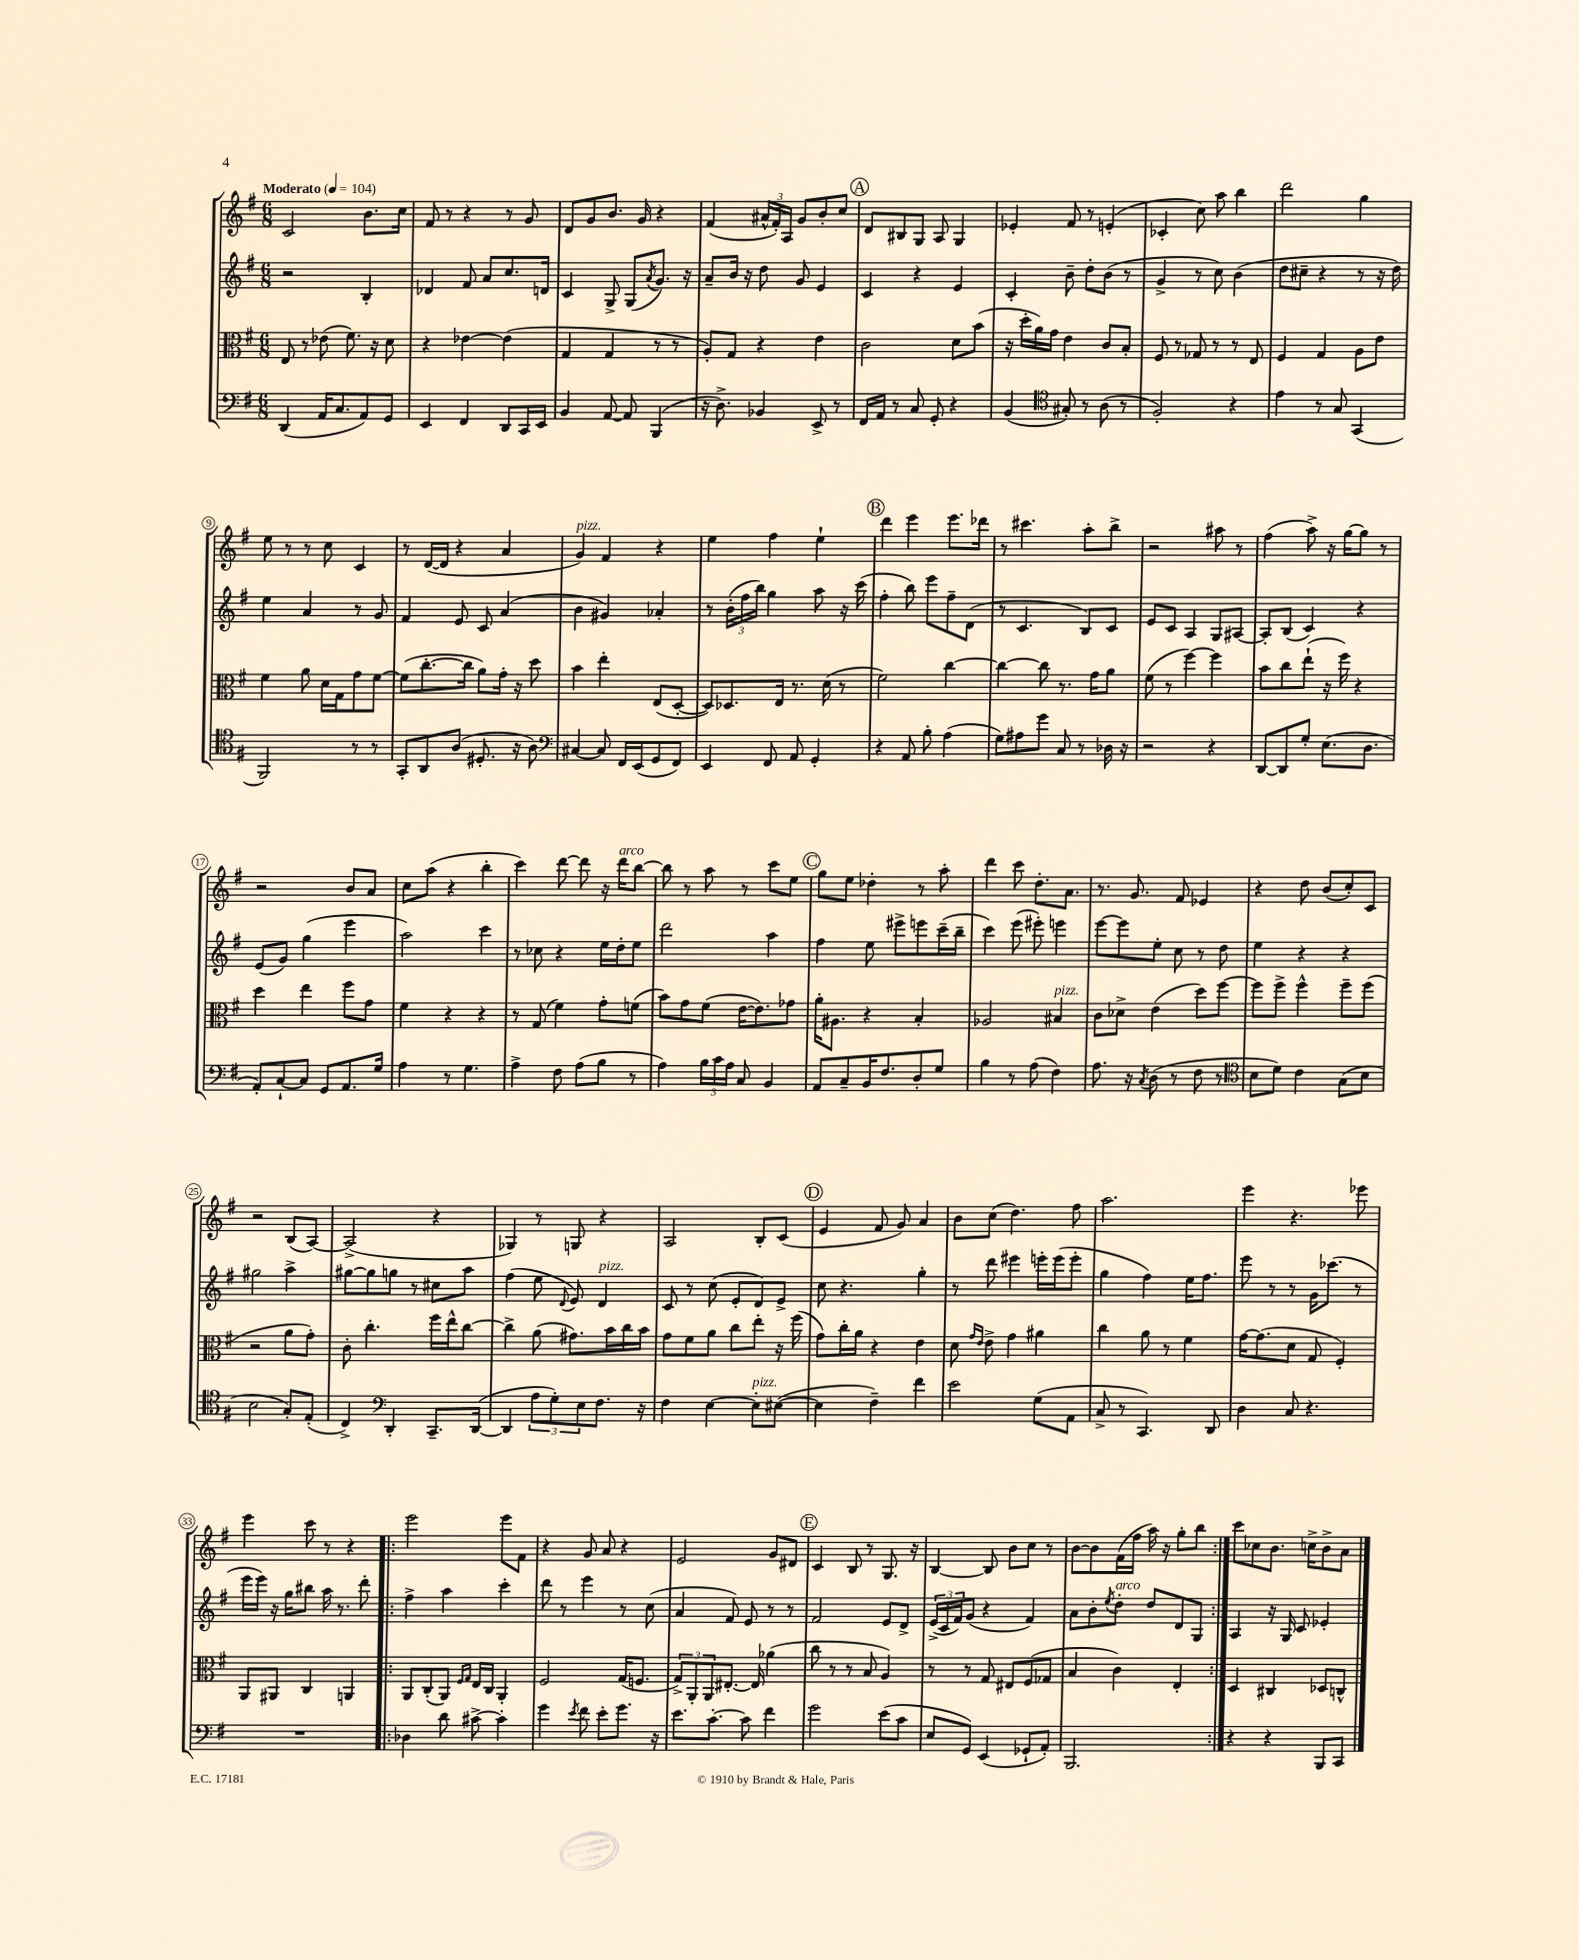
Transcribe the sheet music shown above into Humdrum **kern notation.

**kern	**kern	**kern	**kern
*staff4	*staff3	*staff2	*staff1
*clefF4	*clefC3	*clefG2	*clefG2
*k[f#]	*k[f#]	*k[f#]	*k[f#]
*M6/8	*M6/8	*M6/8	*M6/8
*MM104	*MM104	*MM104	*MM104
(4DD	8E	2r	2c
.	8r	.	.
16AA	(8e-	.	.
8.C	.	.	.
.	8.f#)	.	.
8AA)	.	4B'	8.b
.	16r	.	.
8GG	8d	.	.
.	.	.	16cc
=	=	=	=
4EE	4r	4d-	8f#
.	.	.	8r
4FF#	[4e-	8f#	4r
.	.	8a	.
8DD	(4e-]	8.cc	8r
16CC	.	.	8g
16EE	.	16d	.
=	=	=	=
4BB	4G	4c	8d
.	.	.	8g
[8AA	4G	8G^	8.b
8AA]	.	(8G	.
.	.	.	16g
.	.	8qa	.
(4BBB	8r	8.g)	4r
.	8r	.	.
.	.	16r	.
=	=	=	=
16r	8A')	8a~	(4f#
8.D^)	.	.	.
.	8G	16b	.
.	.	16r	.
4BB-	4r	8dd	24a#^^
.	.	.	24f#')
.	.	.	24A
.	.	8g	8g
8EE^	4e	4e	8b'
8r	.	.	8cc
=	=	=	=
16FF#	2c	4c	8d
16AA	.	.	.
8r	.	.	8B#
8C	.	4r	8G
8GG'	.	.	8A
4r	8d	4e	4G
.	(8b	.	.
=	=	=	=
(4BB	16r	4c'	4e-'
.	16dd'	.	.
.	16a)	.	.
.	16g	.	.
*clefC4	*	*	*
8G#')	4e	8b~	8f#
8r	.	8dd'	8r
(8A	8c	(8b	(4e'
8r	8B'	8r	.
=	=	=	=
2F#')	8F#	4g^	4c-'
.	8r	.	.
.	8G-	8r	8cc)
.	8r	8cc)	8aa
4r	8r	(4b	4bb
.	8E	.	.
=	=	=	=
4e	4F#	8dd	2ddd
.	.	8cc#~	.
8r	4G	4r	.
8G	.	.	.
(4GG	8A	8r	4gg
.	8e	16r	.
.	.	16dd)	.
=	=	=	=
2FF#)	4f#	4ee	8ee
.	.	.	8r
.	8a	4a	8r
.	16d	.	8cc
.	16G	.	.
8r	8g	8r	4c
8r	[8f#	8g	.
=	=	=	=
8GG'	(8f#]	4f#	8r
8AA	[8.cc'	.	([16d
.	.	.	16d]
(8A	.	8e	4r
.	16cc]	.	.
8.D#'	8a)	8c	.
.	16g'	(4a	4a
16r	16r	.	.
8A)	8dd	.	.
=	=	=	=
*clefF4	*	*	*
[4C#	4b	4b	4g)
8C#]	4ee'	4g#)	4f#
16FF#	.	.	.
(16EE	.	.	.
8GG	(8E	4a-'	4r
8FF#)	[8D'	.	.
=	=	=	=
4EE	8D])	8r	4ee
.	8.D-	(24b'	.
.	.	24ff#	.
.	.	24bb)	.
8FF#	.	4gg	4ff#
.	16E	.	.
8AA	8.r	.	.
4GG'	.	8aa	4ee`
.	(16d	.	.
.	8r	16r	.
.	.	(16ccc	.
=	=	=	=
4r	2f#)	4ff#'	4ddd
8AA	.	8bb)	4eee
8B'	.	8eee	.
(4A	[4cc	8ff#~	8.eee
.	.	(8d	.
.	.	.	16ddd-
=	=	=	=
8G)	4cc_	8r	8r
8A#	.	4.c	4.ccc#
8g	8cc]	.	.
8C	8.r	.	.
8r	.	8B)	8aa'
.	16g	.	.
16D-	8a	8c	8bb^
16r	.	.	.
=	=	=	=
2r	(8f#	8e	2r
.	8r	8c	.
.	[4ff#)	4A	.
4r	4ff#]	8G	8aa#
.	.	[8A#	8r
=	=	=	=
[8DD	8b	8A#']	(4ff#
8DD]	8cc	(8B	.
8G'	(8ee`	4c)	8aa^)
(8.E	16r	.	16r
.	16ff#)	.	[16gg
.	4r	4r	8gg]
8.D	.	.	.
.	.	.	8r
=	=	=	=
8AA')	4dd	(8e	2r
[8C`	.	8g)	.
8C]	4ee	(4gg	.
8GG	.	.	.
8.AA	8ff#	4eee	8b
.	8g	.	8a
16G	.	.	.
=	=	=	=
4A	4f#	2aa)	8cc
.	.	.	(8aa
8r	4r	.	4r
4.G	.	.	.
.	4r	4ccc	4bb'
=	=	=	=
4A^	8r	8r	4ccc)
.	(8G	8cc-	.
8F#	4f#)	4r	[8ddd
(8A	.	.	8ddd]
8B	8g'	16ee	16r
.	.	16dd'	16ddd
8r	(8f	8ee	[8bb
=	=	=	=
4A)	8b)	2ddd	8bb]
.	8g	.	8r
24B	(8f#	.	8aa
24c	.	.	.
24A	.	.	.
8C	[16e	.	8r
.	8.e])	.	.
4BB	.	4aa	8ccc
.	8g-	.	8ee
=	=	=	=
8AA	16a'	4ff#	8gg
.	8.A#	.	.
8C~	.	.	8ee
16BB	4r	8ee	4dd-'
8.F#	.	.	.
.	.	8eee#^	.
8D'	4B'	8eee	8r
8G	.	(16ccc~	8aa'
.	.	16bb~	.
=	=	=	=
4B	2A-	4ccc)	4ddd
8r	.	(8eee	8ccc
(8A	.	8eee#')	8.dd'
4F#)	4B#	4eee	.
.	.	.	8.a
=	=	=	=
8.A	8c	[8eee	8.r
.	8d-^	8eee]	.
16r	.	.	8.g
8qC	.	.	.
(8D	(4e	8ee'	.
8r	.	8cc	8f#
8F#	8dd)	8r	4e-
8r	[8ff#	8dd	.
=	=	=	=
*clefC4	*	*	*
8B	8ff#]	4ee	4r
8d)	8ff#^	.	.
4c	4ff#^^	4r	8dd
.	.	.	(8b
(8G	8ff#~	4r	8cc')
8B	(8ff#	.	8c
=	=	=	=
2B	2r	2gg#	2r
8G')	8a	4aa^	(8B
(8E'	8g')	.	[8A)
=	=	=	=
4C^)	8c'	[8gg#	(2A^]
.	4.cc'	8gg#]	.
*clefF4	*	*	*
4DD'	.	8gg	.
.	.	8r	.
8.CC~	16ff#	8cc#	4r
.	16ee^^	.	.
.	[8cc	8aa	.
([16DD	.	.	.
=	=	=	=
4DD]	4cc^]	(4ff#	4G-)
12A	(8a	8ee	8r
12G')	.	.	.
.	.	8qqd	.
.	8.g#)	8e)	8G
12E	.	.	.
8.F#	.	4d	4r
.	16b	.	.
.	16cc	.	.
16r	16b	.	.
=	=	=	=
4F#	8g	8c	2A
.	8f#	8r	.
[4E	8a	(8cc	.
.	8cc	8e'	.
8E']	8ee'	8d)	8B'
([8E#	16r	8e^	(8c
.	(16ff#	.	.
=	=	=	=
4E#]	8g)	8cc	4e
.	16cc'	4.r	.
.	16a	.	.
4F#~)	4r	.	8f#
.	.	.	8g)
4f#	4e	4gg'	4a
=	=	=	=
2e	8d	8r	8b
.	16qqg	.	.
.	16qqe	.	.
.	8e^	8ddd	(8cc
.	4g	4eee#	4.dd)
(8G	4a#	16eee'	.
.	.	(16eee	.
8AA	.	8eee'	8ff#
=	=	=	=
8C^	4cc	4gg	2.aa
8r	.	.	.
4.CC)	8a	4ff#)	.
.	8r	.	.
.	4f#	16ee	.
.	.	8.ff#	.
8DD	.	.	.
=	=	=	=
4D	[16g	8eee	4eee
.	(8.g]	.	.
.	.	8r	.
8C	8d	8r	4.r
4.r	8G	16g	.
.	.	(8.ccc-	.
.	4F#')	.	.
.	.	8r	8eee-
=	=	=	=
2.r	8AA	16eee	4eee
.	.	16eee)	.
.	8AA#	16r	.
.	.	16gg	.
.	4C	8bb#	8ccc
.	.	16aa	8r
.	.	8.r	.
.	4AA	.	4r
.	.	8ddd'	.
=!|:	=!|:	=!|:	=!|:
4D-	8AA	4ff#^	2eee
.	(8C'	.	.
8d	8AA)	4aa	.
.	16qqF#	.	.
.	16qqG	.	.
[8c#^	16E	.	.
.	16C	.	.
4c#']	4AA'	4ccc'	8eee
.	.	.	8f#
=	=	=	=
4g	2F#	8ddd	4r
.	.	8r	.
8qe	.	.	.
8f#	.	4eee	8g
8e'	.	.	8a
8.g	(16G	8r	4r
.	8.F	.	.
.	.	(8cc	.
16r	.	.	.
=	=	=	=
8.e	12G^)	4a	2e
.	12AA'	.	.
.	12AA	.	.
[8.c'	.	.	.
.	[8.E#'	8f#)	.
8c]	.	8e	.
.	16E#]	.	.
4f#	(4a-	8r	8g
.	.	8r	8d#
=	=	=	=
2g	8cc	2f#	4c
.	8r	.	.
.	8r	.	8B
.	8B	.	8r
(8e	4A)	8e	8.G
8c	.	8d^	.
.	.	.	16r
=	=	=	=
8E	8r	(24e^	[4B
.	.	24c	.
.	.	24f#)	.
8GG)	8r	(8g	.
(4EE	8G	4r	8B]
.	8E#	.	8b
8GG-`	(8F#	4f#)	8cc
8AA')	8G-	.	8r
=	=	=	=
2.BBB	4B	8a	[8b
.	.	8b'	8b]
.	.	8qee	.
.	4c)	8dd'	(16f#
.	.	.	16ff#
.	.	8dd	16aa)
.	.	.	16r
.	4E'	8d	8gg'
.	.	8G	8bb
=:|!	=:|!	=:|!	=:|!
4r	4D	4A	8ccc
.	.	.	8cc-
4r	4C#	16r	8.b
.	.	16G	.
.	.	8c	.
.	.	.	16cc^
8BBB	8D-	4e-'	8b^
8CC	8C^^	.	8a
==	==	==	==
*-	*-	*-	*-
